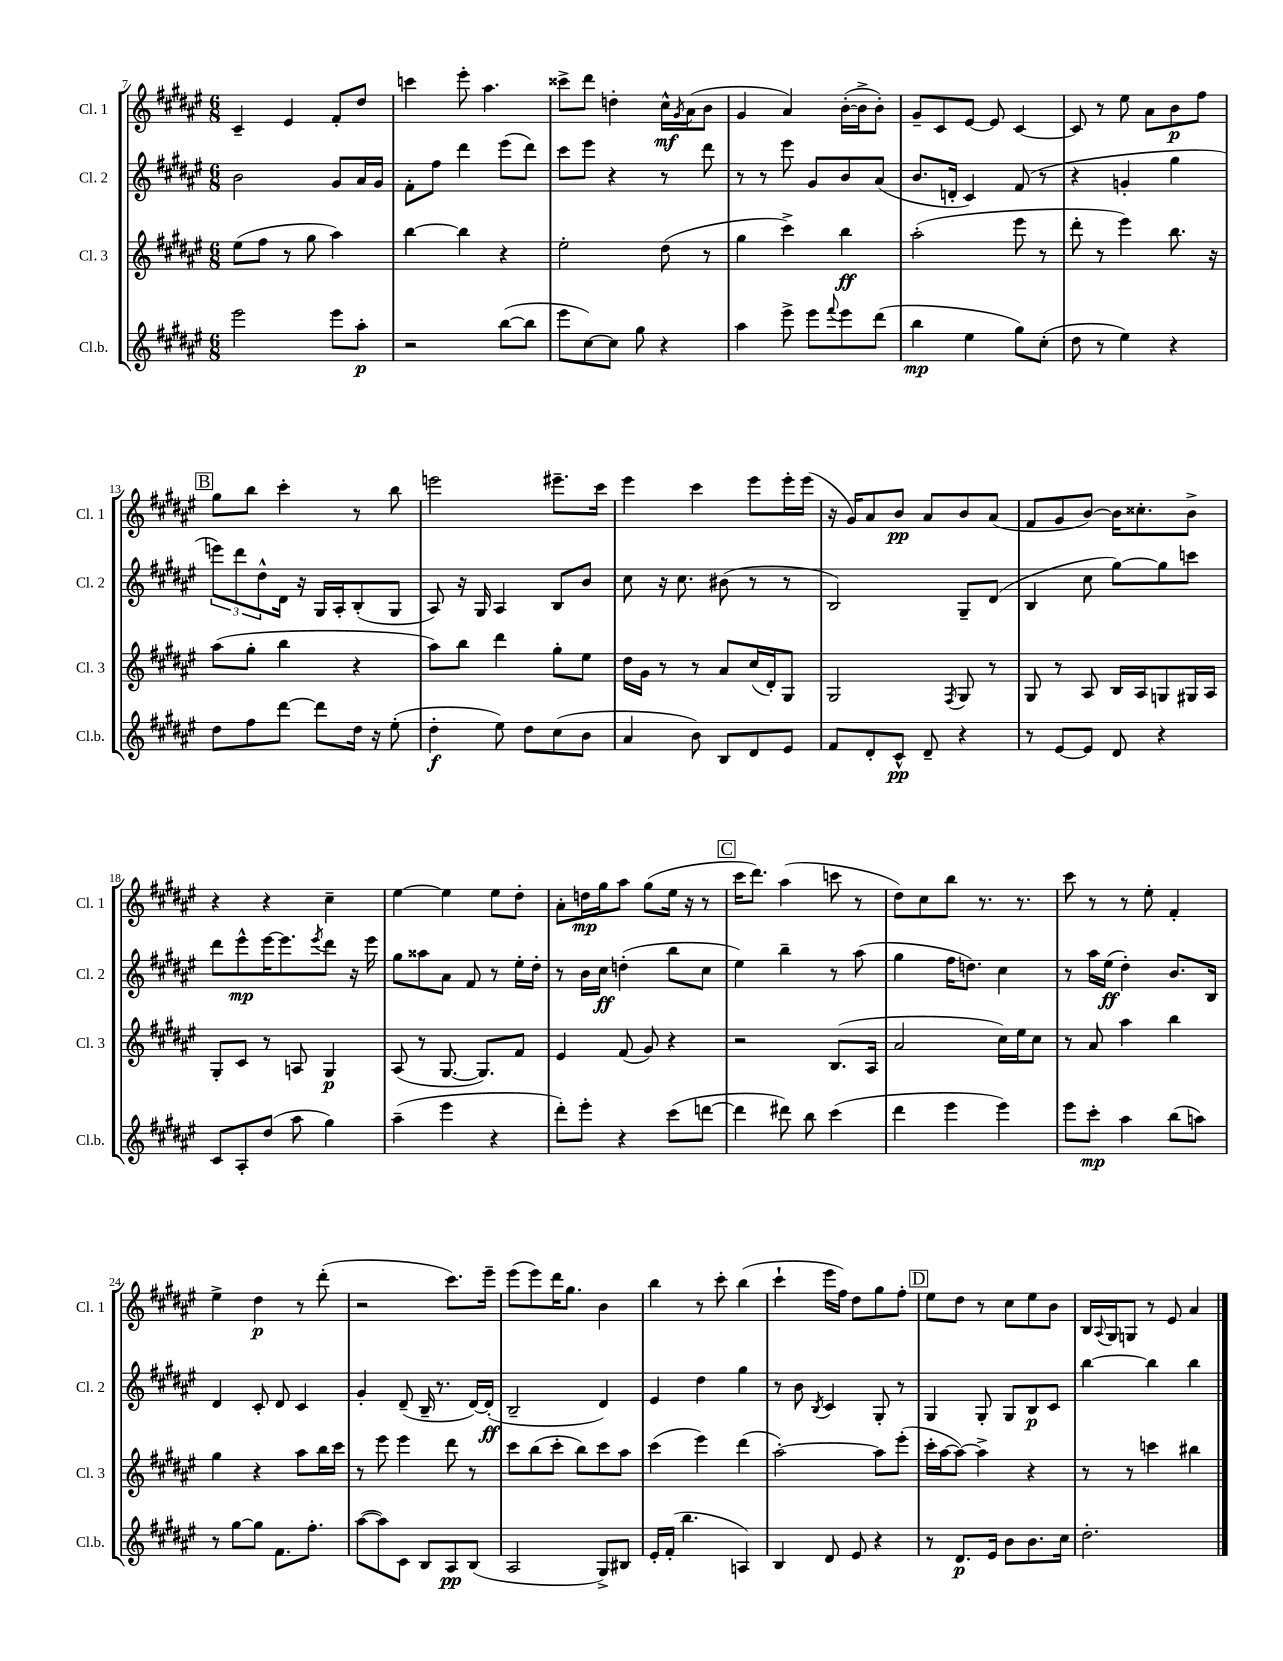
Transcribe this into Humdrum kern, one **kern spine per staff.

**kern	**kern	**kern	**kern
*staff4	*staff3	*staff2	*staff1
*clefG2	*clefG2	*clefG2	*clefG2
*k[f#c#g#d#a#e#]	*k[f#c#g#d#a#e#]	*k[f#c#g#d#a#e#]	*k[f#c#g#d#a#e#]
*M6/8	*M6/8	*M6/8	*M6/8
2eee#\	(8ee#\L	2b\	4c#~/
.	8ff#\J	.	.
.	8r	.	4e#/
.	8gg#\	.	.
8eee#\L	4aa#\)	8g#/L	8f#'/L
8aa#'\J	.	16a#/L	8dd#/J
.	.	16g#/JJ	.
=	=	=	=
2r	[4bb\	8f#'\L	4ccc\
.	.	8ff#\J	.
.	4bb\]	4ddd#\	8eee#'\
.	.	.	4.aa#\
([8bb\L	4r	(8eee#\L	.
8bb\]J	.	8ddd#\J)	.
=	=	=	=
8eee#\L	2ee#'\	8ccc#\L	8ccc##^\L
[8cc#\)	.	8eee#\J	8ddd#\J
8cc#\]J	.	4r	4dd'\
8gg#\	.	.	.
4r	(8dd#\	8r	16cc#^^\LL
.	.	.	8qg#/
.	.	.	(16a#\J
.	8r	8ddd#\	8b\J
=	=	=	=
4aa#\	4gg#\	8r	4g#/
.	.	8r	.
8eee#^\	4ccc#^\)	8eee#\	4a#/)
8eee#\L	.	8g#/L	.
8qqfff#/	.	.	.
8eee#\	4bb\	8b/	([16b'\LL
.	.	.	16b^\]J
(8ddd#\J	.	(8a#/J	8b'\J)
=	=	=	=
4bb\	(2aa#'\	8.b/L	8g#~/L
.	.	.	8c#/
.	.	16d'/Jk	.
4ee#\	.	4c#/)	[8e#/J
.	.	.	8e#/]
8gg#\L)	8eee#\	(8f#/	[4c#/
(8cc#'\J	8r	8r	.
=	=	=	=
8dd#\	8ddd#'\	4r	8c#/]
8r	8r	.	8r
4ee#\)	4eee#\)	4g'/	8ee#\
.	.	.	8a#\L
4r	8.bb\	4gg#\	8b\
.	.	.	8ff#\J
.	16r	.	.
=	=	=	=
8dd#\L	(8aa#\L	12eee\L)	8gg#\L
.	.	12ddd#\	.
8ff#\	8gg#'\J	.	8bb\J
.	.	12dd#^^\	.
[8ddd#\J	4bb\	16d#\Jk	4ccc#'\
.	.	16r	.
8ddd#\]L	.	16G#/LL	.
.	.	16A#'/J	.
16dd#\Jk	4r	(8B'/	8r
16r	.	.	.
(8ee#'\	.	8G#/J	8bb\
=	=	=	=
4dd#'\	8aa#\L)	8A#/)	2eee\
.	8bb\J	16r	.
.	.	16G#/	.
8ee#\)	4ddd#\	4A#/	.
8dd#\L	.	.	.
(8cc#\	8gg#'\L	8B/L	8.eee#~\L
8b\J	8ee#\J	8b/J	.
.	.	.	16ccc#\Jk
=	=	=	=
4a#/	16dd#\LL	8cc#\	4eee#\
.	16g#\JJ	.	.
.	8r	16r	.
.	.	8.cc#\	.
8b\)	8r	.	4ccc#\
8B/L	8a#/L	(8b#\	.
8d#/	(16cc#/L	8r	8eee#\L
.	16d#'/J)	.	.
8e#/J	8G#/J	8r	16eee#'\L
.	.	.	(16eee#\JJ
=	=	=	=
8f#/L	2G#/	2B/)	16r
.	.	.	16g#/LK)
8d#'/	.	.	8a#/
8c#^^/J	.	.	8b/J
8d#~/	.	.	8a#/L
.	8qF#/	.	.
4r	8G#/	8G#~/L	8b/
.	8r	(8d#/J	(8a#/J
=	=	=	=
8r	8G#/	4B/	8f#/L
[8e#/L	8r	.	8g#/
8e#/]J	8A#/	8cc#\	[8b/J)
8d#/	16B/LL	[8gg#\L)	16b\]LK
.	16A#/J	.	8.cc##'\
4r	8G/	8gg#\]	.
.	16G#/L	8ccc\J	8b^\J
.	16A#/JJ	.	.
=	=	=	=
8c#/L	8G#'/L	8ddd#\L	4r
8A#'/	8c#/J	8eee#^^\	.
(8dd#/J	8r	[16eee#\K	4r
.	.	8.eee#\]	.
8aa#\	8A/	.	.
.	.	8qeee#/	.
4gg#\)	4G#/	8ddd#\J	4cc#~\
.	.	16r	.
.	.	16eee#\	.
=	=	=	=
(4aa#~\	(8A#/	8gg#\L	[4ee#\
.	8r	8aa##\	.
4eee#\	[8.G#/	8a#\J	4ee#\]
.	.	8f#/	.
.	8.G#/]L)	.	.
4r	.	8r	8ee#\L
.	8f#/J	16ee#'\LL	8dd#'\J
.	.	16dd#'\JJ	.
=	=	=	=
8ddd#'\L)	4e#/	8r	8a#'\L
8eee#'\J	.	16b\LL	16dd\L
.	.	16cc#\JJ	16gg#\J
4r	(8f#/	(4dd'\	8aa#\J
.	8g#/)	.	(8gg#\L
(8ccc#\L	4r	8bb\L	16ee#\Jk
.	.	.	16r
[8ddd\J	.	8cc#\J	8r
=	=	=	=
4ddd\]	2r	4ee#\)	16ccc#\LK
.	.	.	8.ddd#\J)
8ddd#\)	.	4bb~\	(4aa#\
8bb\	.	.	.
(4ccc#\	(8.B/L	8r	8ccc\
.	.	(8aa#\	8r
.	16A#/Jk	.	.
=	=	=	=
4ddd#\	2a#/	4gg#\	8dd#\L)
.	.	.	8cc#\
4eee#\	.	16ff#\LK	8bb\J
.	.	8.dd\J)	.
.	.	.	8.r
4eee#\)	16cc#\LL)	4cc#\	.
.	16ee#\J	.	8.r
.	8cc#\J	.	.
=	=	=	=
8eee#\L	8r	8r	8ccc#\
8ccc#'\J	8a#/	16aa#\LL	8r
.	.	(16ee#\JJ	.
4aa#\	4aa#\	4dd#'\)	8r
.	.	.	8ee#'\
(8bb\L	4bb\	8.b/L	4f#'/
8aa\J)	.	.	.
.	.	16B/Jk	.
=	=	=	=
8r	4gg#\	4d#/	4ee#^\
[8gg#\L	.	.	.
8gg#\]J	4r	8c#'/	4dd#\
8.f#\L	.	8d#/	.
.	8aa#\L	4c#/	8r
8.ff#'\J	.	.	.
.	16bb\L	.	(8ddd#'\
.	16ccc#\JJ	.	.
=	=	=	=
([8aa#\L	8r	4g#'/	2r
8aa#\])	8eee#\	.	.
8c#\J	4eee#\	(8d#~/	.
8B/L	.	16B~/	.
.	.	8.r	.
8A#/	8ddd#\	.	8.ccc#\L)
(8B/J	8r	[16d#/LL)	.
.	.	(16d#'/]JJ	16eee#~\Jk
=	=	=	=
2A#/	8ccc#\L	2B~/	(8eee#\L
.	(8bb\	.	8eee#\)
.	8ccc#'\J	.	16ddd#\K
.	.	.	8.gg#\J
.	8bb\L)	.	.
8G#^/L)	8ccc#\	4d#/)	4b\
8B#/J	8aa#\J	.	.
=	=	=	=
16e#'/LL	(4ccc#\	4e#/	4bb\
(16f#'/JJ	.	.	.
4.bb\	.	.	.
.	4eee#\)	4dd#\	8r
.	.	.	8ccc#'\
4A/)	(4ddd#\	4gg#\	(4bb\
=	=	=	=
4B/	[2aa#'\)	8r	4ccc#`\
.	.	8b\	.
.	.	8qB/	.
8d#/	.	4c#/	16eee#\LL
.	.	.	16ff#\JJ)
8e#/	.	.	8dd#\L
4r	8aa#\]L	8G#'/	8gg#\
.	(8eee#'\J	8r	8ff#'\J
=	=	=	=
8r	16ccc#'\LL	4G#/	8ee#\L
.	[16aa#\J	.	.
8.d#/L	8aa#\_J)	.	8dd#\J
.	4aa#^\]	8G#'/	8r
16e#/Jk	.	.	.
8b\L	.	8G#/L	8cc#\L
8.b\	4r	8B/	8ee#\
.	.	8c#/J	8b\J
16cc#\Jk	.	.	.
=	=	=	=
2.dd#'\	8r	[4bb\	16B/LL
.	.	.	8qqA#/
.	.	.	16G#/J
.	8r	.	8G/J
.	4ccc\	4bb\]	8r
.	.	.	8e#/
.	4bb#\	4bb\	4a#/
==	==	==	==
*-	*-	*-	*-
